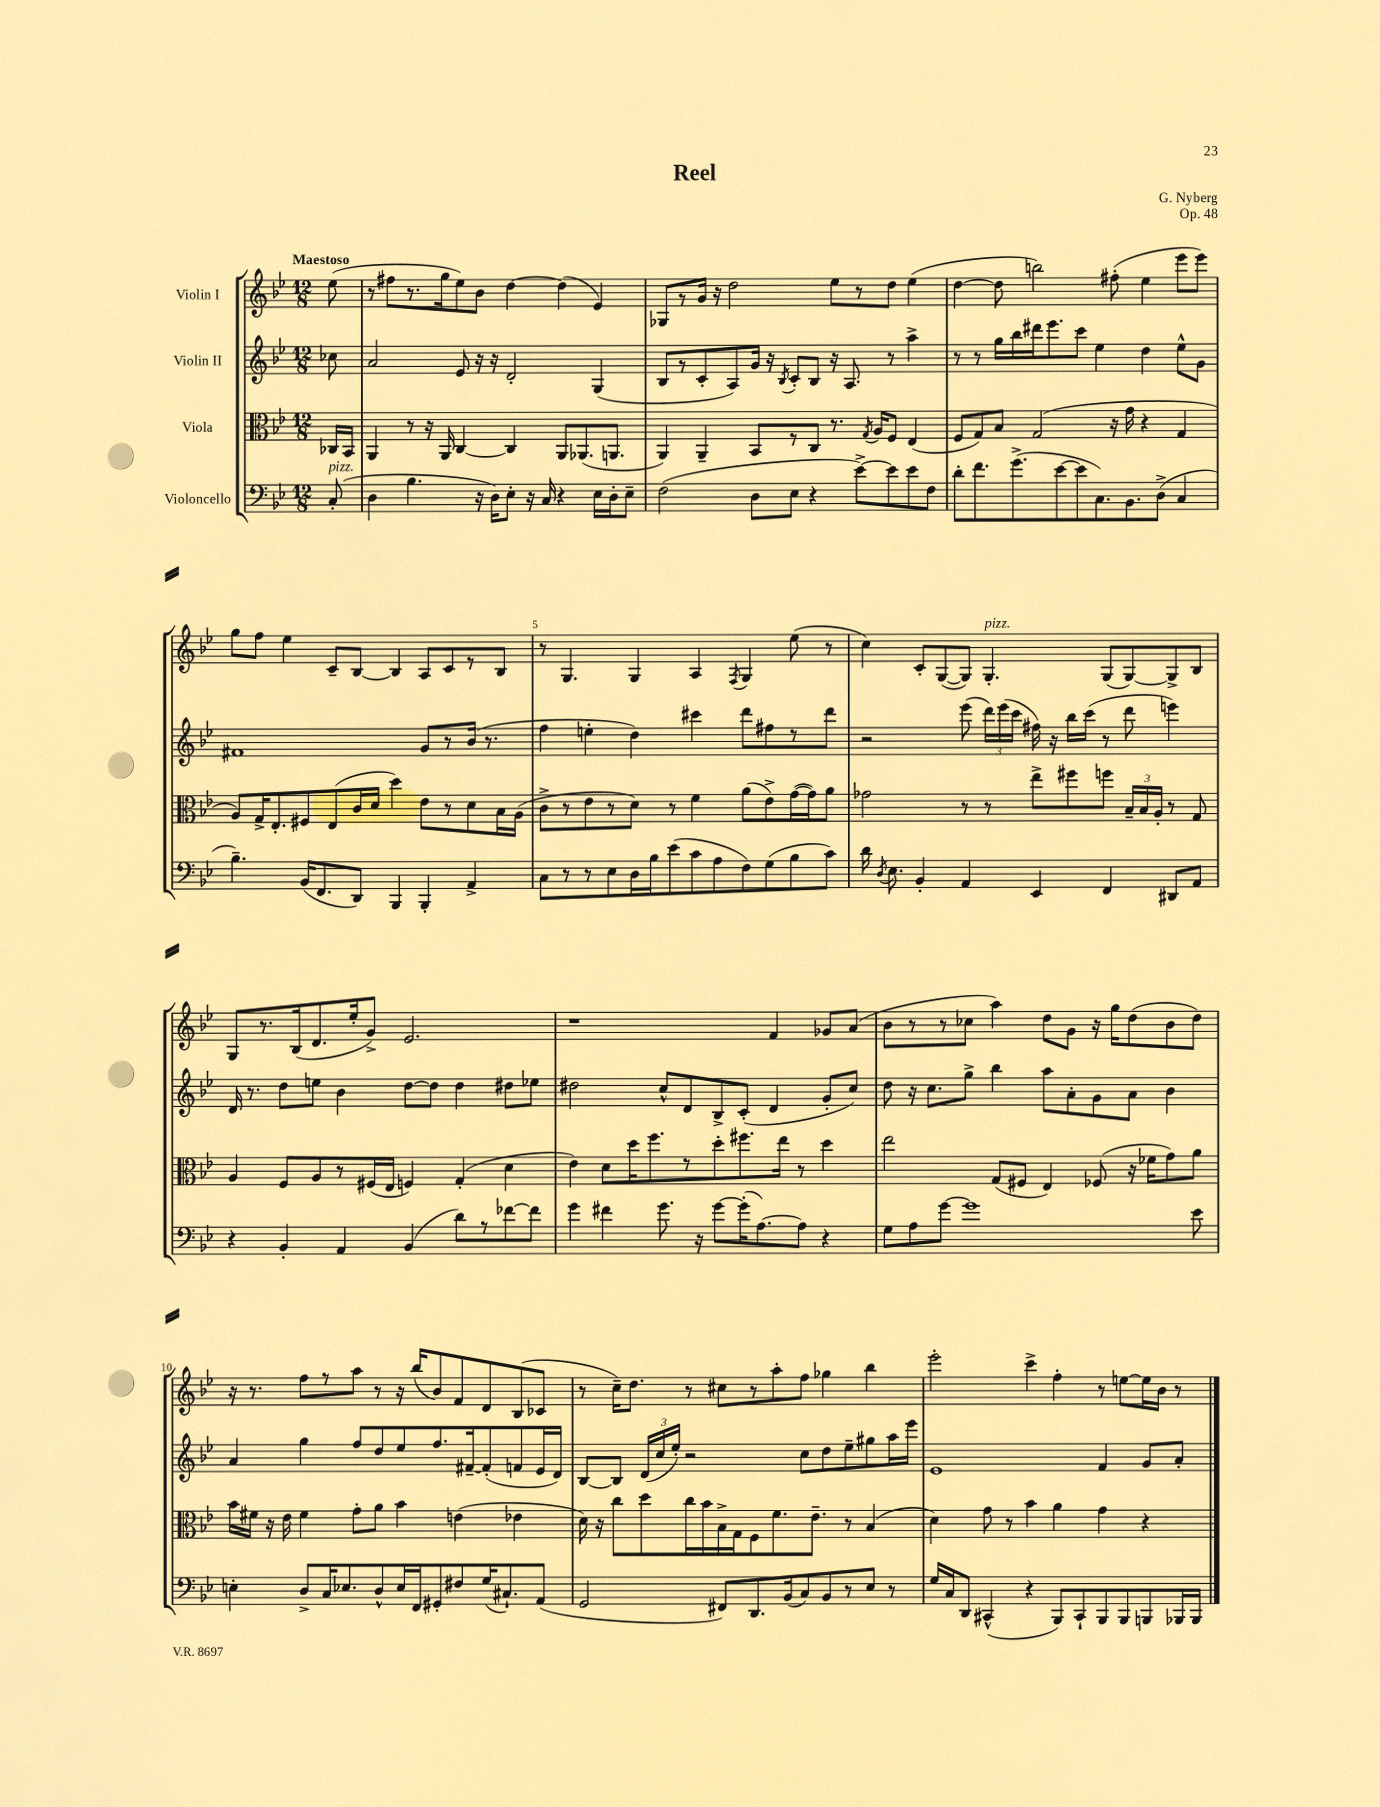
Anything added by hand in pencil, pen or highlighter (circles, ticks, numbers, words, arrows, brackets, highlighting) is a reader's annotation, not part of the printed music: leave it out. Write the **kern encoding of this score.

**kern	**kern	**kern	**kern
*staff4	*staff3	*staff2	*staff1
*clefF4	*clefC3	*clefG2	*clefG2
*k[b-e-]	*k[b-e-]	*k[b-e-]	*k[b-e-]
*M12/8	*M12/8	*M12/8	*M12/8
(8C'	16C-	8cc-	(8ee-
.	16BB-	.	.
=	=	=	=
4D	4AA	2a	8r
.	.	.	8ff#
4.B-	8r	.	8.r
.	16r	.	.
.	16AA	.	16gg
.	[4C	8e-	8ee-)
16r	.	16r	8b-
16D)	.	16r	.
8E-'	4C]	2d'	[4dd
16r	.	.	.
16C	.	.	.
4r	8AA	.	(4dd]
.	(8.AA-	.	.
16E-	.	(4G	4e-)
16D'	8.AA	.	.
8E-~	.	.	.
=	=	=	=
(2F	4AA)	8B-	8G-
.	.	8r	8r
.	4AA~	8c'	16g
.	.	.	16r
.	.	8A)	2dd
8D	8BB-	16g	.
.	.	16r	.
.	.	8qB-	.
8E-	8r	8c'	.
4r	8C	8B-	.
.	8.r	16r	8ee-
.	.	8.A	.
[8e-^)	.	.	8r
.	8qG	.	.
.	16A	.	.
8e-]	8F	8r	8dd
8e-	(4E-	4aa^	(4ee-
8F	.	.	.
=	=	=	=
8d'	8F	8r	[4dd
8.f	8G)	8r	.
.	8B-	16gg	8dd]
(8.g^	.	16bb-	.
.	(2G	16ddd#	2bb)
.	.	8.eee-	.
[8e-	.	.	.
8e-]	.	8ccc	.
8.C)	.	4ee-	.
.	16r	.	(8ff#'
8.BB-	16g	.	.
.	4r	4dd	4ee-
(8D^	.	.	.
4C	4G	8ee-^^	8eee-
.	.	8g	8eee-)
=	=	=	=
4.B-~)	8A)	1f#	8gg
.	16G^	.	8ff
.	8.E-'	.	.
.	.	.	4ee-
(16BB-	8F#	.	.
8.FF	.	.	.
.	(8E-	.	8c~
8DD)	16c	.	[8B-
.	16d	.	.
4BBB-	4dd)	.	4B-]
4BBB-'	8e-	8g	8A
.	8r	8r	8c
4AA^	8d	(16b-	8r
.	.	8.r	.
.	16B-	.	8B-
.	(16A	.	.
=	=	=	=
8C	8c^	4ff	8r
8r	8r	.	4.G
8r	8e-	4ee'	.
8E-	8r	.	.
16D	8d)	4dd)	4G
16B-	.	.	.
(8e-	8r	.	.
8c	4f	4ccc#	4A
8A	.	.	.
.	.	.	8qF
8F)	(8a	8ddd	4G
(8G	8e-^)	8ff#	.
8B-	([16g	8r	(8ee-
.	16g])	.	.
8c)	8a	8ddd	8r
=	=	=	=
16d	2g-	2r	4cc)
8qD	.	.	.
8.E-	.	.	.
4BB-'	.	.	8c'
.	.	.	([8G
4AA	8r	(8eee-	8G])
.	8r	24ddd)	4.G'
.	.	(24eee-	.
.	.	24ccc	.
4EE-	8ee-^	16ff#)	.
.	.	16r	.
.	8ff#	16bb-	.
.	.	(16ccc	.
4FF	8ff	8r	(8G
.	24B-~	8ddd	[8G)
.	24B-	.	.
.	24A'	.	.
8DD#	8r	4eee)	8G^]
8AA	8G	.	8B-
=	=	=	=
4r	4A	16d	8G
.	.	8.r	.
.	.	.	8.r
4BB-'	8F	8dd	.
.	.	.	(16B-
.	8A	8ee	8.d
4AA	8r	4b-	.
.	.	.	16ee-'
.	(16F#	.	8g^)
.	16E-	.	.
(4BB-	4F)	[8dd	2.e-
.	.	8dd]	.
8d)	(4G'	4dd	.
8r	.	.	.
[8f-	4d	8dd#	.
8f-]	.	8ee-	.
=	=	=	=
4g	4e-)	2dd#	1r
4f#	8d	.	.
.	16dd	.	.
.	8.ff	.	.
8.g	.	8cc^^	.
.	8r	8d	.
16r	.	.	.
[8g	8dd'	8B-^	.
(16g']	8.ff#	(8c'	.
[8.A)	.	.	.
.	.	4d	4f
.	16ee-	.	.
8A]	8r	.	.
4r	4dd	8g'	8g-
.	.	8cc)	(8a
=	=	=	=
8G	2ee-	8dd	8b-
8A	.	16r	8r
.	.	8.cc	.
[8g	.	.	8r
1g]	.	8gg^	8cc-
.	(8G	4bb-	4aa)
.	8F#	.	.
.	4E-)	8aa	8dd
.	.	8a'	8g
.	(8F-	8g	16r
.	.	.	16gg
.	16r	8a	(8dd
.	16f-	.	.
.	8g)	4b-	8b-
8e-	8a	.	8dd)
=	=	=	=
4E'	16b-	4a	16r
.	16f#	.	8.r
.	16r	.	.
.	16e-	.	.
8D^	4f#	4gg	8ff
16C	.	.	8r
8.E-	.	.	.
.	8g'	8ff	8aa
8D^^	8a	8dd	8r
16E-	4b-	8ee-	16r
16FF	.	.	(16bb-
8GG#'	.	8.ff	8b-)
8F#	(4e	.	8f
.	.	[16f#~	.
(16G	.	(8f#']	8d
8.C#`)	.	.	.
.	4e-	8f	(8B-
(8AA	.	16e-	8c-
.	.	16d)	.
=	=	=	=
2GG	16d)	[8B-	8r
.	16r	.	.
.	8cc	8B-]	16cc~)
.	.	.	8.dd
.	8dd	(24d	.
.	.	24cc	.
.	.	24ee-')	.
.	16cc	2r	8r
.	16b-	.	.
8FF#)	16B-^	.	8cc#
.	16G	.	.
8.DD	8F	.	8r
.	8.f	.	8aa'
(16BB-	.	.	.
8C)	.	8cc	8ff
.	8.e-~	.	.
8BB-	.	8dd	4gg-
8r	8r	8ee-~	.
8E-	(4B-	8gg#	4bb-
8r	.	16aa	.
.	.	16eee-	.
=	=	=	=
16G	4d)	1e-	2eee-'
16C	.	.	.
8DD	.	.	.
(4CC#^^	8g	.	.
.	8r	.	.
4r	4b-	.	4ccc^
8BBB-)	4a	.	4ff'
8CC#`	.	.	.
8BBB-	4g	4f	8r
8BBB-	.	.	[8ee
8BBB	4r	8g	16ee]
.	.	.	16b-
16BBB-	.	8a'	8r
16BBB-	.	.	.
==	==	==	==
*-	*-	*-	*-
